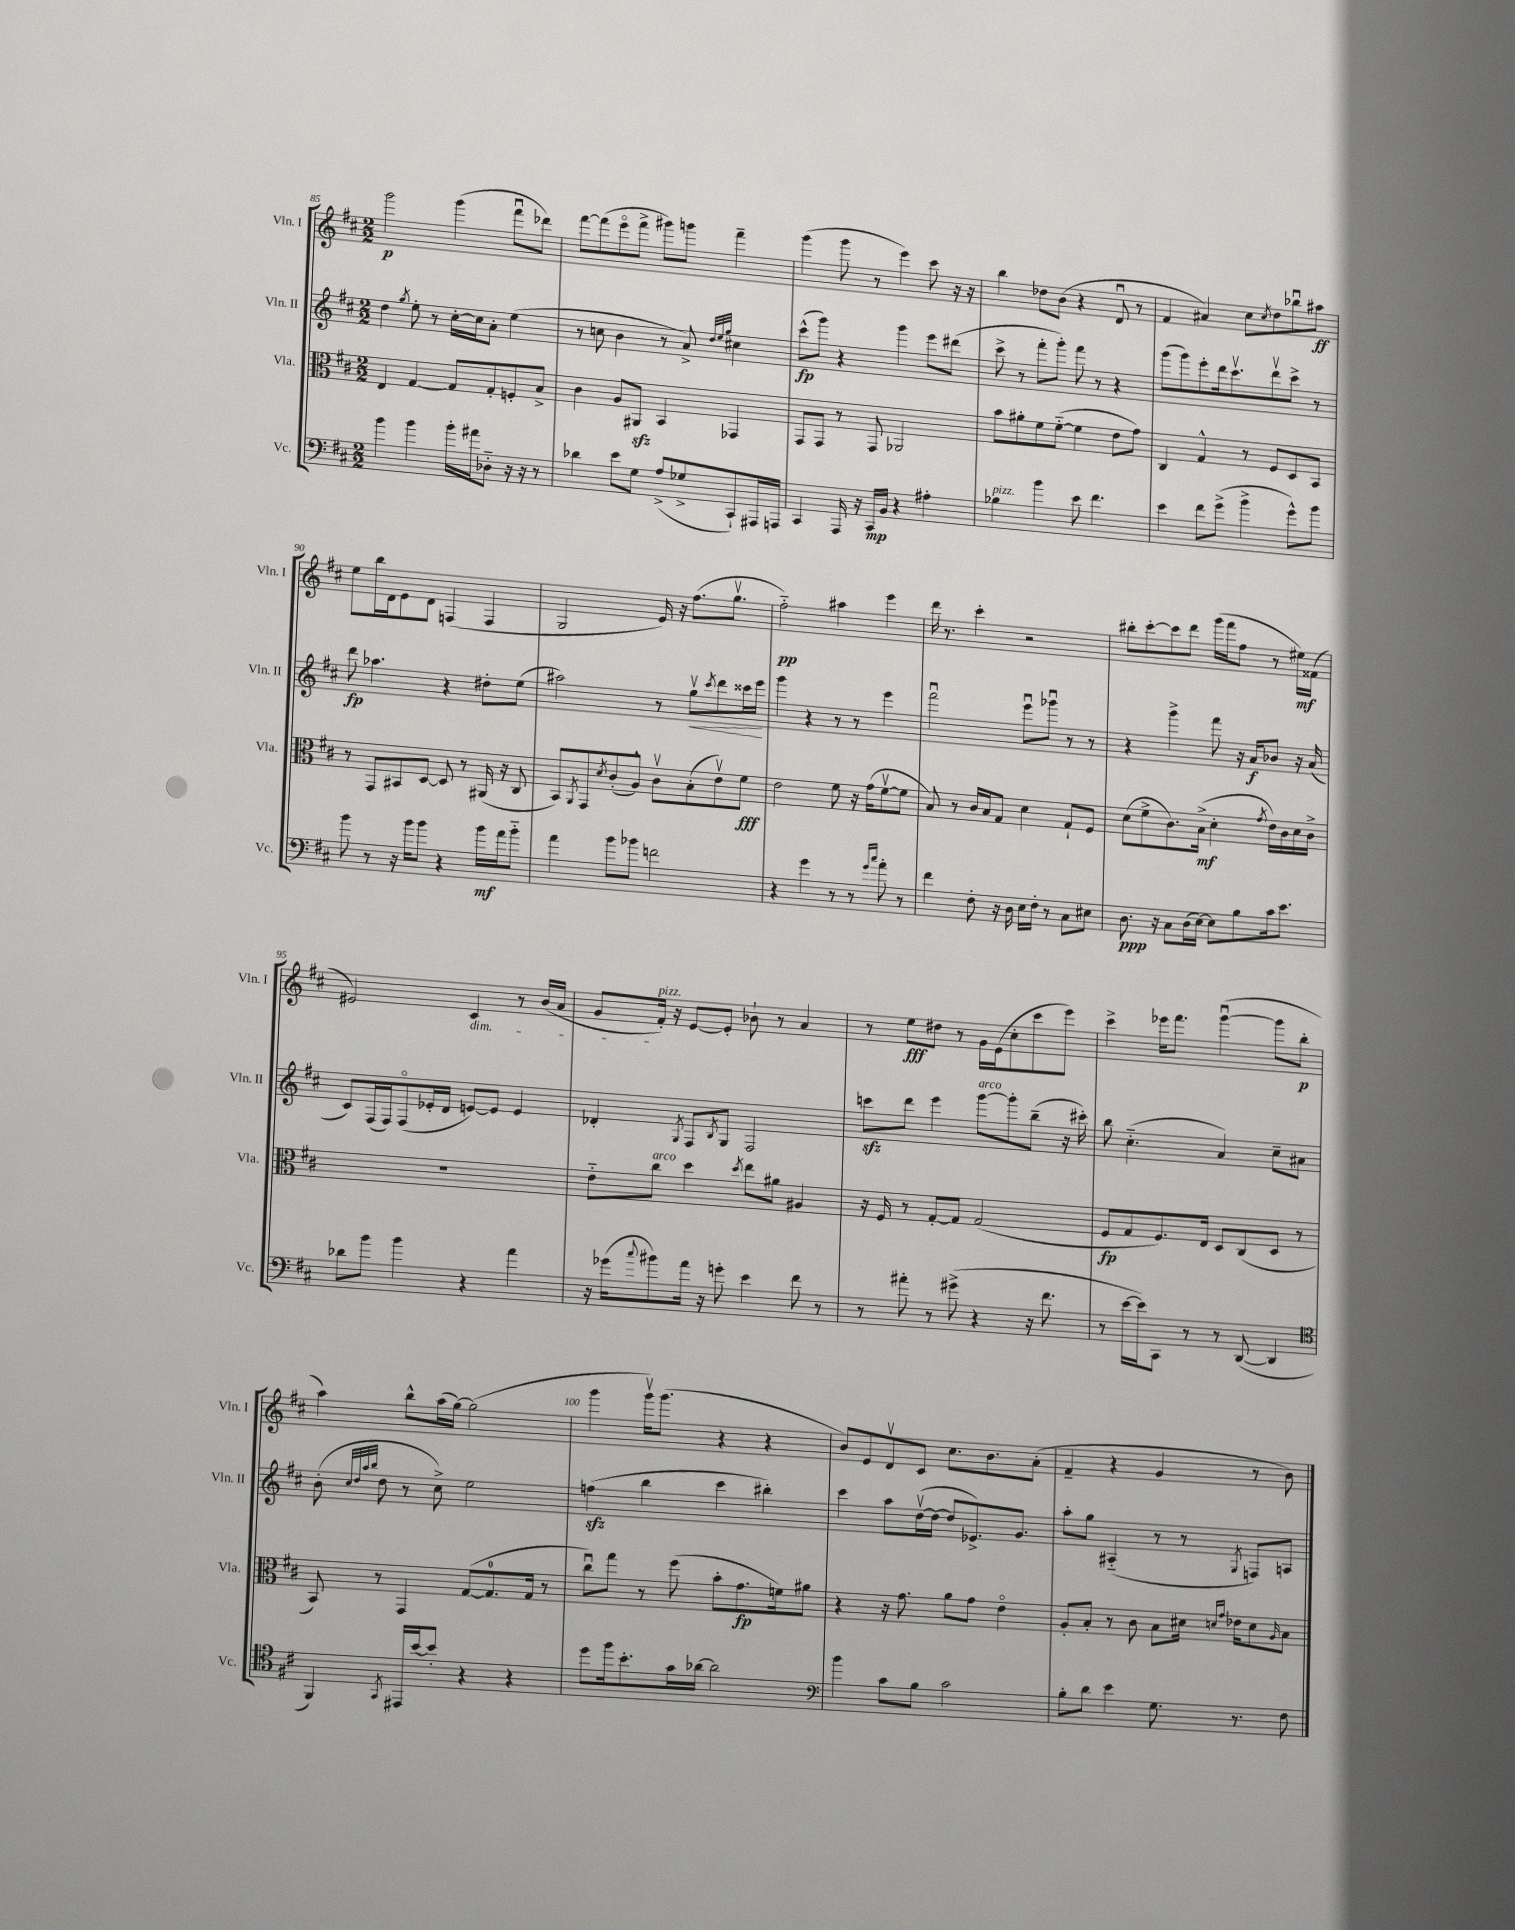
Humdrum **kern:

**kern	**kern	**kern	**kern
*staff4	*staff3	*staff2	*staff1
*clefF4	*clefC3	*clefG2	*clefG2
*k[f#c#]	*k[f#c#]	*k[f#c#]	*k[f#c#]
*M2/2	*M2/2	*M2/2	*M2/2
4b	4E	4dd	2ggg
.	.	8qgg	.
4b	[4G	8ee'	.
.	.	8r	.
16b'	8G]	[16cc#'	(4ggg
16a#	.	16cc#]	.
8D-'~	8G'	8a'	.
16r	8F'	(4ee	8fff#u
16r	.	.	.
8r	8B^	.	8ddd-)
=	=	=	=
4d-	4c#	8r	[8fff#
.	.	8cc	(8fff#]
8e	8A	4b	8eeeo
8G	8AA#	.	8fff#^
(8A^	4BB	8r	8ggg#)
8G-^	.	8a^)	8ggg
.	.	32qqdd	.
.	.	32qqee	.
.	.	32qqgg	.
8CC#`)	4GG-	4cc#	4fff#~
16AAA#	.	.	.
16AAA	.	.	.
=	=	=	=
4CC#	8GG	(8ccc#^^	(4ggg
.	8GG	8ggg)	.
16AAA	8r	4r	8ggg
16r	.	.	.
16CC#	8GG	.	8r
16BB	.	.	.
4r	2AA-	4ggg	4eee)
4A#'	.	8eee	8ccc#
.	.	(8ddd#	16r
.	.	.	16r
=	=	=	=
4B-	8b	8ccc#^	4bb
.	8a#'	8r	.
4b	8f#	8fff#'	8dd-
.	([8f#'~	8ggg')	(8b
8e	4f#]	8fff#	4r
4.f#	.	8r	.
.	8e	4r	8du
.	8g)	.	8r
=	=	=	=
4e	4C#	(8ggg	4f#
.	.	8ggg)	.
8f#	4G^^	8eee'	4a#)
(8g^	.	16ddd	.
.	.	8.ccc#v	.
4b^	8r	.	8cc#
.	.	.	8qcc#
.	8F#	8dddv	8dd
8g^^)	8D	8ccc#^	8bb-u
8b	8BB	8r	8aa#
=	=	=	=
8b	8r	8ddd	8ee
8r	8GG	4.aa-	16bb
.	.	.	16d
16r	8BB#	.	8e
16b	.	.	.
8b	[8D	.	8d
4r	8D]	4r	(4F
.	8r	.	.
16b	(16AA#	8dd#'	4F
16a	16r	.	.
8b'~	8C#	(8ee	.
=	=	=	=
4a	8BB)	2aa#)	2G
.	8qAA	.	.
.	8GG	.	.
.	8qd	.	.
8b	(8c#'	.	.
8b-	8A^^)	.	.
2f	8c#v	8r	16e)
.	.	.	16r
.	(8B'	8ggv	(8.ff#
.	.	8qccc#	.
.	8ev)	8ddd	.
.	.	.	8.ggv
.	8f#	16ccc##	.
.	.	16eee	.
=	=	=	=
4r	2e	4ggg	2ff#'~)
4g	.	4r	.
8r	8f#	8r	4aa#
8r	16r	8r	.
.	(16g	.	.
16qqg	.	.	.
16qqcc#	.	.	.
8a'	[8f#v	4eee	4eee
8r	8f#]	.	.
=	=	=	=
4f#	8B)	2fff#u	16ddd
.	.	.	8.r
.	8r	.	.
8F#'	16c#	.	4ccc#'
.	16B	.	.
16r	8G	.	.
16D	.	.	.
16E	4d	8eeeu	2r
16F#'	.	.	.
8r	.	8ggg-u	.
8C#	8G`	8r	.
8E#	8F#	8r	.
=	=	=	=
8.D	(8d	4r	8bb#'
.	8f#^	.	[8ccc#'
16r	.	.	.
8C#	8.c#)	4ggg^	8ccc#]
(16D	.	.	8ddd
[16E)	(16B^	.	.
8E]	4d'	8fff#	(16ggg
.	.	.	16fff#
8B	.	16r	8ff#
.	.	16a	.
.	8qg	.	.
16c#	16e)	8b-	8r
8.e	16c#	.	.
.	16d	16r	16ee#)
.	16c#^	(16a	(16f##
=	=	=	=
8d-	1r	8c#)	2e#)
8b	.	(16F#	.
.	.	16F#)	.
4b	.	(8F#o	.
.	.	16e-'	.
.	.	16d	.
4r	.	[8e)	4c#
.	.	8e]	.
4a	.	4e	8r
.	.	.	(16b
.	.	.	16a
=	=	=	=
16r	8e'~	4d-'	8g
(16g-	.	.	.
8qqcc#	.	.	.
8b#)	8cc#	.	16f#')
.	.	.	16r
.	.	8qG	.
16a	4dd	8F#	[8e
16r	.	.	.
.	.	8qB	.
8g'	.	8G	8e']
.	8qdd	.	.
4e	8ee	2F#	8b-`
.	8a#	.	8r
8f#	4A#	.	4a
8r	.	.	.
=	=	=	=
8r	16r	8ccc	8r
.	16F#	.	.
8a#'	8r	8ddd	8ee
8r	[8G'	4eee	8dd#
(8g#^	8G]	.	8r
4r	(2G	[8ggg	16g
.	.	.	(16e
.	.	8ggg']	8cc#'
16r	.	(8bb~	8ccc#
8.f#	.	.	.
.	.	16r	8eee)
.	.	16ccc#')	.
=	=	=	=
8r	8F#	8bb	4ccc#^
[16e	8G	(4.cc#'~	.
16e])	.	.	.
8CC#	8.F#)	.	16eee-
.	.	.	8.fff#
8r	.	.	.
.	16E	.	.
8r	8D	4a)	([4gggu
([8DD	(8C#	.	.
4DD]	8D	8cc#~	8ggg]
.	8r	8a#	8bb'
=	=	=	=
*clefC4	*	*	*
4FF#)	8BB)	(8b'	4aa)
.	.	32qqcc#	.
.	.	32qqdd	.
.	.	32qqaa	.
.	.	32qqbb	.
.	8r	8dd	.
8qGG	.	.	.
16EE#	4GG	8r	8bb^^
[16b	.	.	.
8b']	.	8cc#^)	(16aa
.	.	.	[16gg)
4r	([8G	2ee	(2gg]
.	8.G]	.	.
4r	.	.	.
.	16G	.	.
.	8r	.	.
=	=	=	=
8dd	8cc#u)	(4ff	4ggg
16ff#	8gg	.	.
8.b'	.	.	.
.	8r	4bb	16gggv)
.	.	.	(8.ggg
16g	(8ff#	.	.
[16a-	.	.	.
2a-]	8b'	4ccc#	4r
.	8.g	.	.
.	.	4bb#')	4r
.	16f)	.	.
.	8a#	.	.
=	=	=	=
*clefF4	*	*	*
4b	4r	4ccc#	8b)
.	.	.	8e
8c#	16r	8aa	8dv
.	8.g	.	.
8B	.	([16ddv	8c#
.	.	16dd_	.
2c#	8a	8dd]	8.cc#
.	8g	8.e-^)	.
.	.	.	8.b
.	4eo	.	.
.	.	8.g	.
.	.	.	(8a'
=	=	=	=
8B'	8A'	8aa'	4f#~
8d	8B'	8gg	.
4e	8r	(4A#'~	4r
.	8c#	.	.
8.G	8B	8r	4g
.	16d#	8r	.
.	16qqd	.	.
.	16qqg	.	.
8.r	16e-	.	.
.	.	8qG	.
.	8d	8F)	8r
.	16qqA	.	.
8F#	8B	8A	8b)
==	==	==	==
*-	*-	*-	*-
